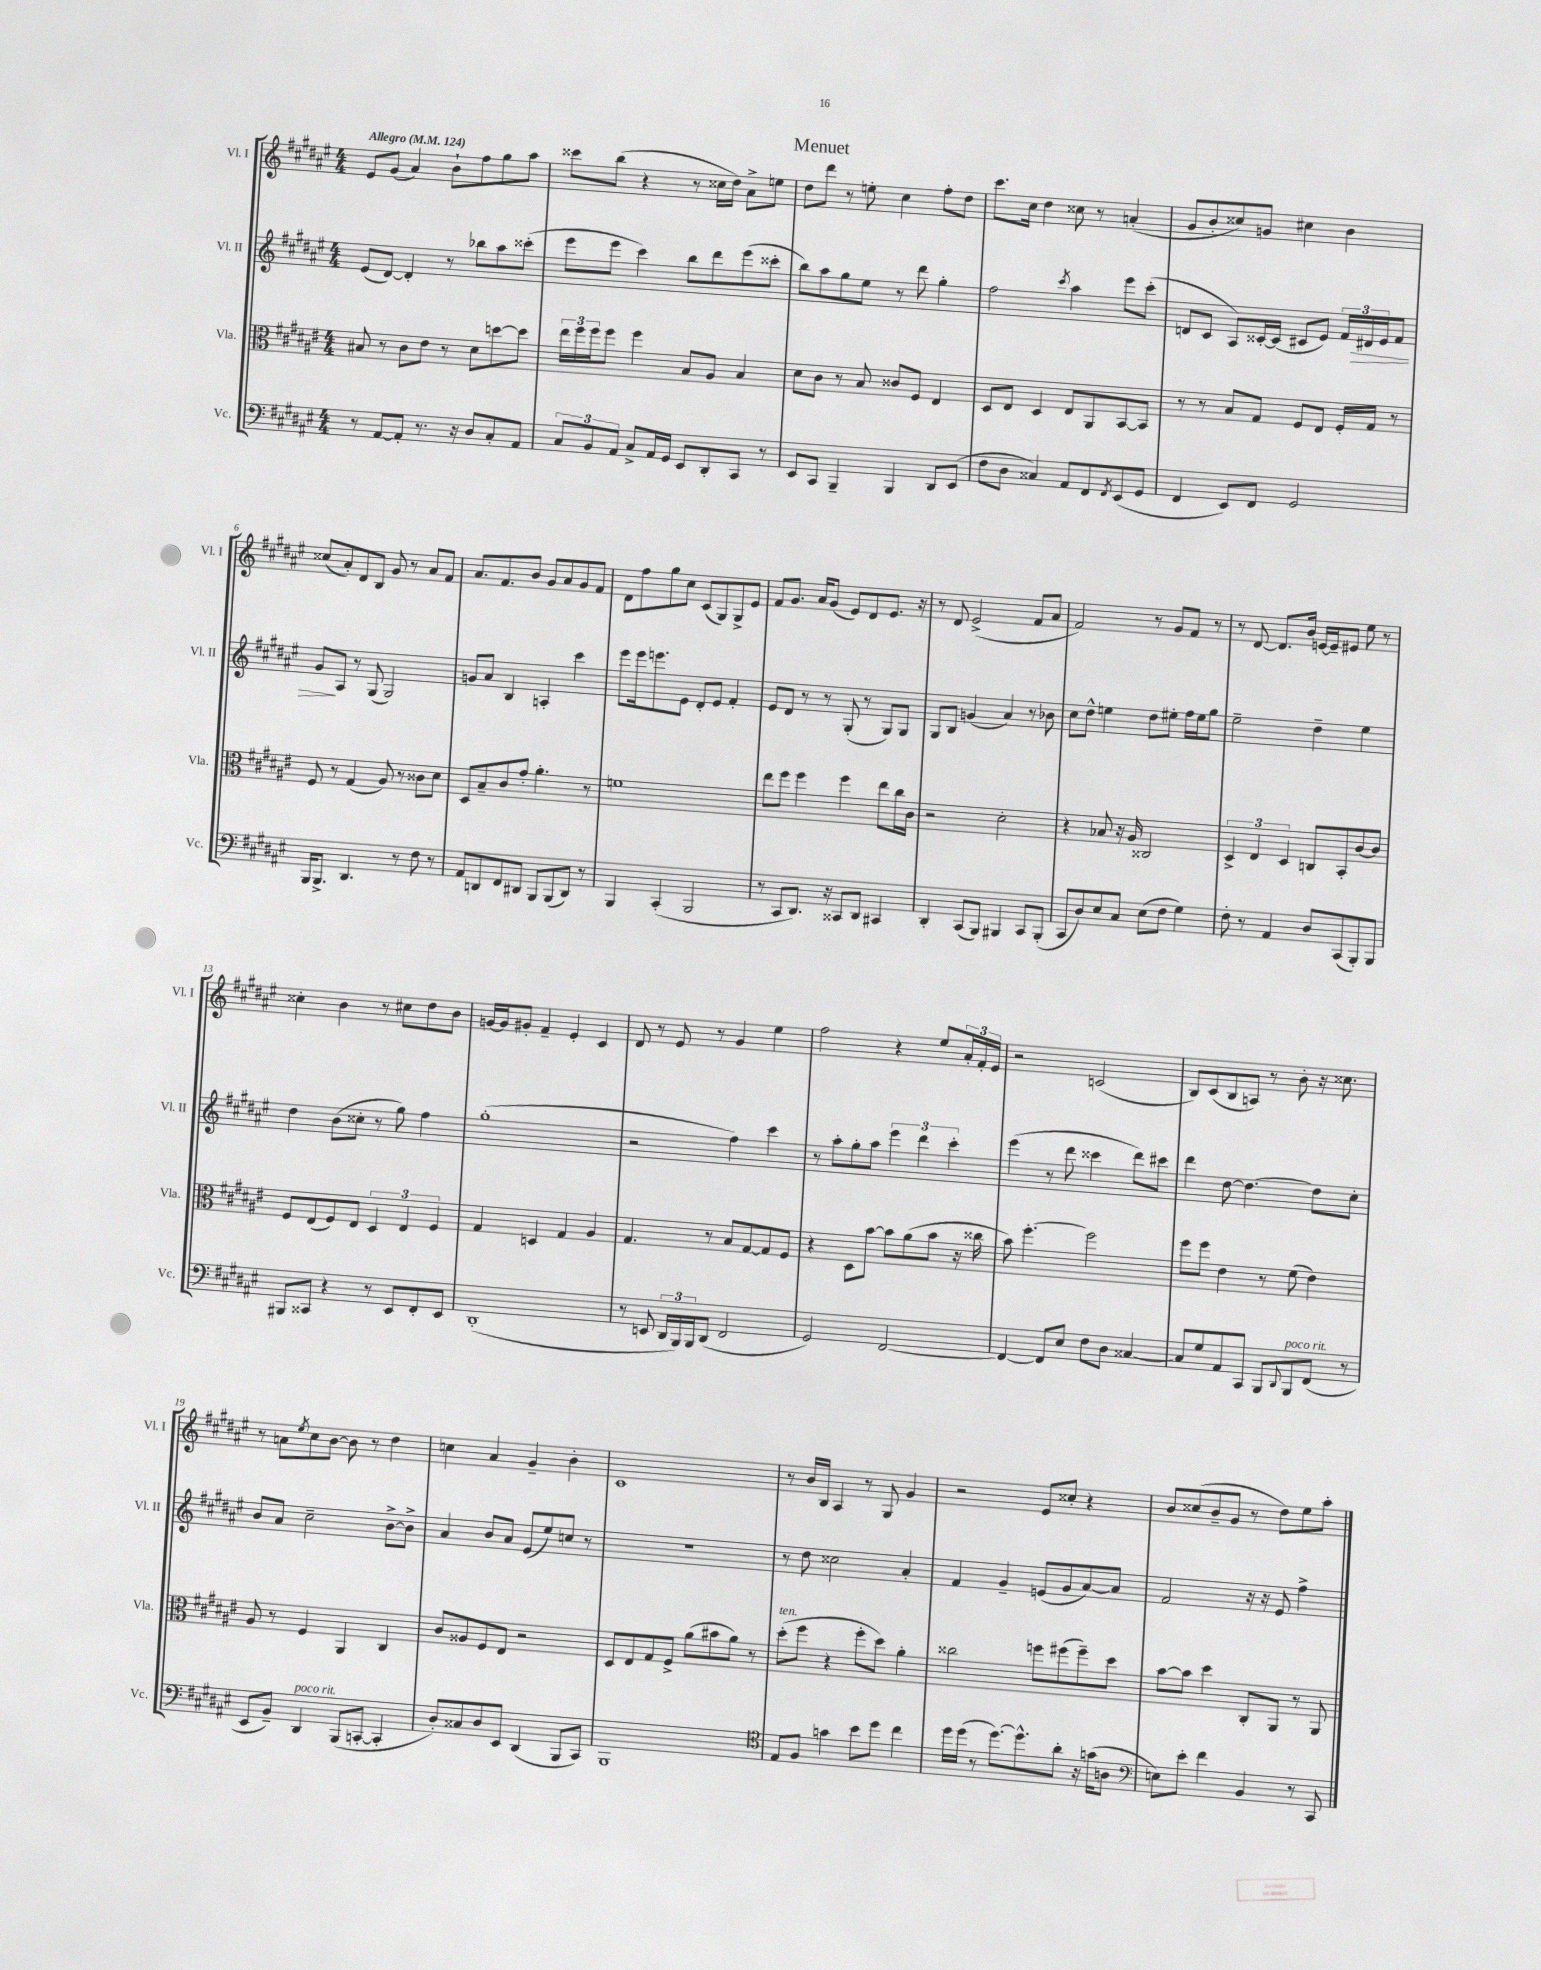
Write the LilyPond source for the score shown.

\header { title = "Menuet" }
<<
\new StaffGroup <<
\new Staff = "s0" \with { instrumentName = "Vl. I" shortInstrumentName = "Vl. I" } {
    \clef treble \key fis \major \numericTimeSignature \time 4/4 \tempo "Allegro" 4 = 124
    eis'8 gis'8( ais'4) b'8-! fis''8 gis''8 ais''8 |
    cisis'''8 b''8( r4 r8 cisis''16 dis''16) ais'8-> e''8 |
    dis''8 dis'''8 r8 e''8-. cis''4 fis''8-. dis''8 |
    cis'''8. cis''16 dis''4 cisis''8 r8 a'4-.( |
    gis'8 b'8-. cisis''8) g'8 cis''4 b'4 |
    cisis''8( ais'8-.) dis'8 b8 gis'8 r8 ais'8 fis'8 |
    ais'8. fis'8. b'8 gis'8 ais'8 gis'8 fis'8 |
    dis'8 fis''8 gis''8 cis''8 cis'8( gis8) gis8-> eis'8 |
    fis'8 gis'8. ais'16 gis'8( eis'8) dis'8 eis'8. r16 |
    r8 dis'8 eis'2->( fis'8 ais'8 |
    fis'2) r8 gis'8 fis'8 r8 |
    r8 dis'8~ dis'8. b'16 e'16~ e'16-- eis'8 eis''8 r8 |
    cisis''4-. b'4 r8 cis''8 dis''8 b'8 |
    g'16~ g'16 gis'8-. fis'4-- eis'4-. cis'4 |
    dis'8 r8 eis'8 r8 gis'4 eis''4 |
    fis''2 r4 eis''8 \tuplet 3/2 { ais'16-. fis'16-. eis'16 } |
    r2 c'2( |
    b8) cis'8( b8 a8) r8 b'8-. r16 cisis''8. |
    r8 a'8 \acciaccatura { eis''8 } cis''8 b'8~ b'8 r8 dis''4 |
    c''4 ais'4 gis'4-- b'4-. |
    cis'1 |
    r8 b'16 b16 ais4 r8 gis8 gis'4 |
    r2 eis'8 cisis''8-. r4 |
    b'8 cisis''8( b'8-- gis'8 r8 dis''8) eis''8 ais''8-. \bar "|." |
}
\new Staff = "s1" \with { instrumentName = "Vl. II" shortInstrumentName = "Vl. II" } {
    \clef treble \key fis \major \numericTimeSignature \time 4/4
    eis'8( dis'8~) dis'4-. r8 bes''8 ais''8 cisis'''8-.( |
    eis'''8 eis'''8 cis'''4) b''8 dis'''8 eis'''8( cisis'''8-. |
    b''8) ais''8 gis''8 eis''8 r8 dis'''8 gis''4-. |
    fis''2 \acciaccatura { cis'''8 } ais''4 eis'''8 cis'''8-.( |
    d'8 cis'8 ais8) cisis'16~-. cisis'16( cis'8 eis'8) \tuplet 3/2 { fis'16 dis'16\> eis'16 } fis'8 |
    gis'8\! ais8 r8 gis8( gis2) |
    g'8 ais'8 b4 a4-. cis'''4 |
    eis'''8 eis'''16 e'''8. eis'8 dis'8-. eis'8 fis'4-. |
    eis'8 dis'8 r8 r8 gis8-.( r8 gis8) gis8 |
    gis8 b8 g'4( ais'4) r8 bes'8 |
    cis''8 dis''8-^ e''4 dis''8 eis''8-. fis''16 eis''16 gis''8 |
    eis''2-- dis''4-- eis''4 |
    dis''4 b'8( cisis''8-. r8 gis''8) fis''4 |
    gis''1-.( |
    r2 fis''4) cis'''4 |
    r8 ais''8-. gis''8-. ais''8 \tuplet 3/2 { eis'''4 dis'''4 cis'''4-. } |
    eis'''4( r8 dis'''8 cisis'''4 dis'''8) cis'''8 |
    dis'''4 dis''8~ dis''4.~ dis''8 cis''8-. |
    b'8 ais'8 cis''2-- b'8~-> b'8-> |
    ais'4 b'8 ais'8 eis'8( eis''8) c''8 r8 |
    r1 |
    r8 dis''8 cisis''2 ais'4-. |
    fis'4 gis'4-- e'8( gis'8 ais'8~) ais'8 |
    fis'2 r16 r16 eis'8 fis''4-> \bar "|." |
}
\new Staff = "s2" \with { instrumentName = "Vla." shortInstrumentName = "Vla." } {
    \clef alto \key fis \major \numericTimeSignature \time 4/4
    bis8 r8 cis'8 eis'8 r8 dis'8 d''8~ d''8 |
    \tuplet 3/2 { eis''16 fis''16 fis''16 } fis''8 fis''4 b8 ais8 b4 |
    dis'8 cis'8 r8 b8 cisis'8 fis8 eis4 |
    dis8 eis8 dis4 eis8 ais,8 b,8~ b,8 |
    r8 r8 b8 gis8 fis8 eis8 fis16-. gis16 r8 |
    fis8 r8 gis4( ais8) r8 cisis'8 dis'8 |
    dis8 b8-- cis'8 gis'8-. ais'4.-. r8 |
    f'1 |
    eis''8 fis''8 fis''4 fis''4 eis''8 cis''16 cis'16 |
    r2 dis'2-. |
    r4 bes8 r16 ais16 cisis2 |
    \tuplet 3/2 { dis4-> eis4 dis4 } c8 b,8-. cis'8~ cis'8 |
    fis8 eis8( fis8) eis8 \tuplet 3/2 { dis4 eis4 fis4 } |
    gis4 d4 gis4 ais4 |
    gis4. r8 b8 gis8~ gis8 fis8 |
    r4 dis8 b'8~ b'8 ais'8( b'8 r16 cisis''16 |
    b'8) fis''4.~-. fis''2 |
    fis''8 fis''8 eis'4 r8 fis'8( eis'4) |
    ais8 r8 fis4 ais,4 cis4 |
    cis'8 aisis8 fis8 eis8 r2 |
    dis8 eis8 gis8 fis8-> ais'8( bis'8 ais'8) r8 |
    dis''8-.^\markup { \italic "ten." }( fis''8 r4 fis''8-. dis''8) ais'4-. |
    cisis''2 f''8 fis''8( fis''8--) dis''8 |
    b'8~ b'8 dis''4 cis8-. ais,8 r8 ais,8 \bar "|." |
}
\new Staff = "s3" \with { instrumentName = "Vc." shortInstrumentName = "Vc." } {
    \clef bass \key fis \major \numericTimeSignature \time 4/4
    r8 ais,8~ ais,8-. r8. r16 dis8 cis8-. ais,8 |
    \tuplet 3/2 { cis8 b,8 ais,8 } cis8-> ais,16 gis,16 eis,8 dis,8-. cis,8 r8 |
    eis,8 cis,8 b,,4-- b,,4 dis,8 eis,8( |
    fis8 dis8 cisis4) ais,8 fis,8 \acciaccatura { fis,8 } eis,8( gis,8 |
    fis,4 eis,8) fis,8 gis,2 |
    b,,16 b,,8.-> dis,4. r8 fis8 r8 |
    ais,8 d,8 fis,8 dis,8 b,,8 b,,8( dis,8) r8 |
    b,,4 cis,4-.( b,,2 |
    r8 cis,8 dis,8.) r16 cisis,8 dis,8 cis,4 |
    dis,4-. cis,8( b,,8) bis,,4 cis,8 bis,,8-.( |
    cis,8 dis8) eis8 cis8 eis8( fis8 gis4) |
    fis8-. r8 ais,4 dis8 cis,8( b,,8-.) b,,8 |
    bis,,8 cisis,8 r4 r8 eis,8 fis,8-. eis,8 |
    dis,1-.( |
    r8 e,8 \tuplet 3/2 { dis,16 b,,16) b,,16 } dis,8( fis,2 |
    gis,2) fis,2~ |
    fis,4~ fis,8 eis8 fis8 dis8 cisis4~ |
    cisis8 gis8 ais,8 cis,8 b,,8 \appoggiatura { dis,8 } b,,8^\markup { \italic "poco rit." } fis,8( r8 |
    eis,8 b,8--) dis,4^\markup { \italic "poco rit." } b,,8( c,8~-. c,4-. |
    dis8-.) cisis8 dis8 eis,8 dis,4( b,,8 cis,8) |
    b,,1 |
    \clef tenor eis8 fis8 g'4 b'8 dis''8 cis''4 |
    dis''16 dis''16( r8 dis''8.~) dis''8.-^ ais'8-. r16 g'16( a8 |
    \clef bass e8) eis'8-. fis'4 b,4 r8 cis,8 \bar "|." |
}
>>
>>
